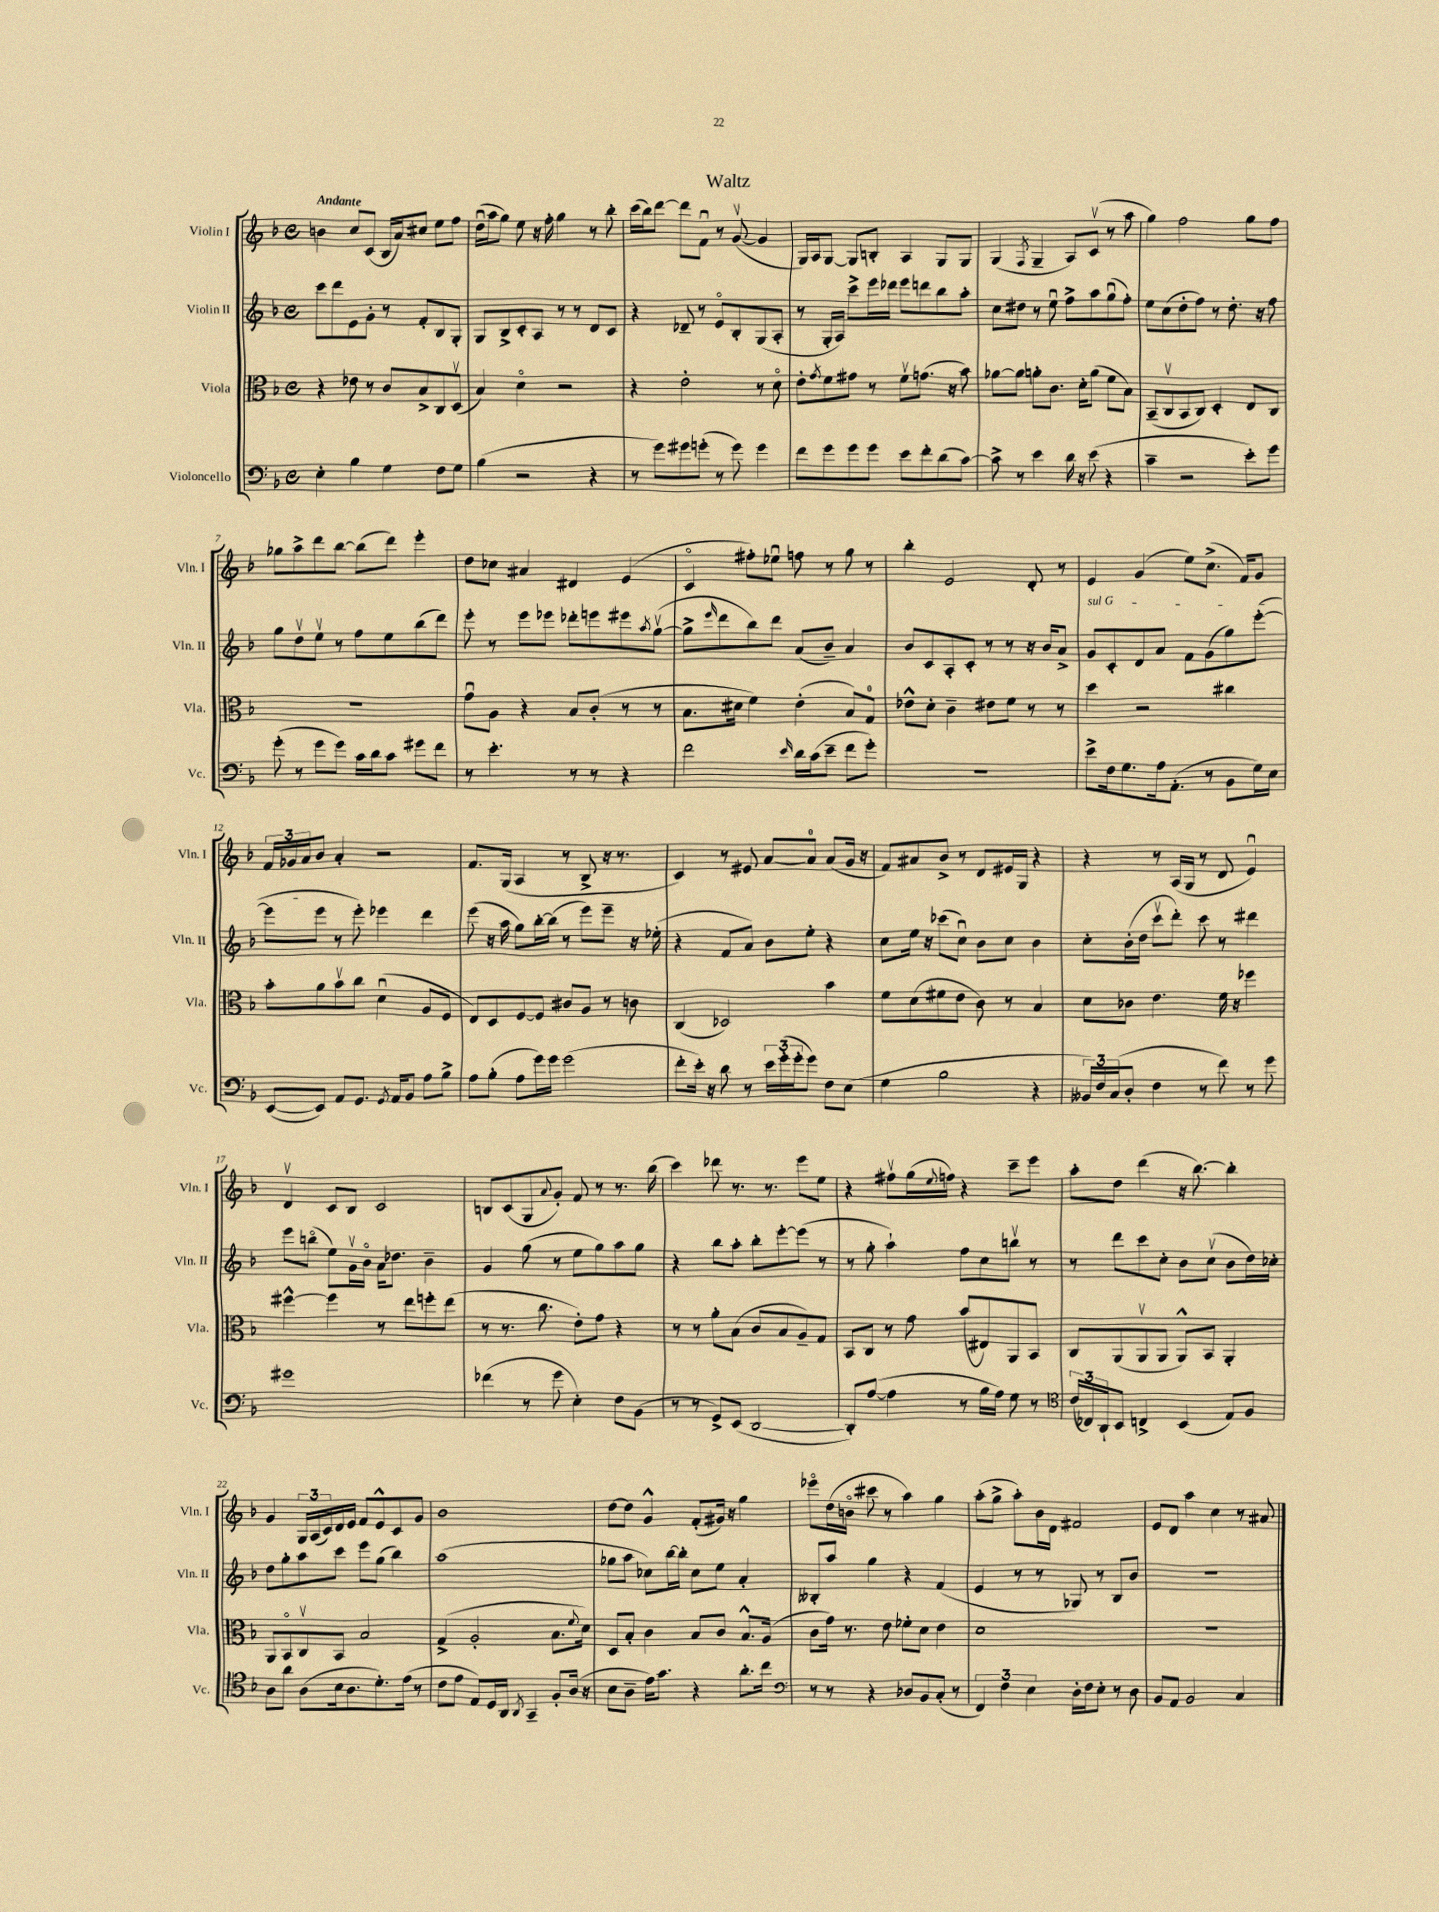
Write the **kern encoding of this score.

**kern	**kern	**kern	**kern
*staff4	*staff3	*staff2	*staff1
*clefF4	*clefC3	*clefG2	*clefG2
*k[b-]	*k[b-]	*k[b-]	*k[b-]
*M4/4	*M4/4	*M4/4	*M4/4
*met(c)	*met(c)	*met(c)	*met(c)
4E'	4r	8ccc	4b
.	.	8ddd	.
4B-	8e-	8e	8cc
.	8r	8g'	(8c
4G	8c	8r	16B-
.	.	.	16a)
.	8B-^	8f'	8cc#
8F	8C	8B-	8ee
8G	(8Dv	8G'	8ff
=	=	=	=
(4B-	4B-)	8G	(16ddu
.	.	.	16aa
.	.	8B-^	8gg)
2r	4do	8c'	8ee
.	.	8A	16r
.	.	.	16ff'
.	2r	8r	4gg
.	.	8r	.
4r	.	8d	8r
.	.	8c	8bb-'
=	=	=	=
8r	4r	4r	(16ccc
.	.	.	16bb-)
8g)	.	.	[8ddd
8g#	2e'	8d-~	8ddd]
(8g'	.	8r	8fu
8r	.	8eo	8r
8g)	.	8B-'	([8gv
4g	8r	(8G	4g]
.	8do	8A'	.
=	=	=	=
8f	8e'	8r	16G)
.	.	.	16A
.	8qg	.	.
8g	8f	16G'	[8G
.	.	16A)	.
8g	8g#	8ccc^	8G]
8g	8r	16eee	8B'
.	.	16ddd-	.
8e	8fv	8eee	4A
8f'	(8.g	8ddd	.
(8d	.	8bb-	8G
.	16r	.	.
[8c)	8b-)	8aa'	8G
=	=	=	=
8c^]	[8a-	8cc	(4G
8r	8a-]	8dd#	.
.	.	.	8qF
4e	8a'	8r	4G~
.	8.c	8eeu	.
16d	.	8ff^	8A)
16r	16d'	.	.
(8e	(8a	8aa	(8cv
4r	8f	(8ggu	8r
.	8B-)	8ff')	8aa
=	=	=	=
4c~	(8BB-~	8ee	4gg)
.	8Cv	(8cc	.
2r	8BB-	8dd'	2ff
.	8C)	8ff)	.
.	4D'	8r	.
.	.	8.dd'	.
8e')	8E	.	8gg
.	.	16r	.
8g	8C	8ff	8ff
=	=	=	=
(8g'	1r	8gg	8gg-
8r	.	8ddv	8aa^
8g	.	8eev	8ddd
8g)	.	8r	[8bb-
16c	.	8ff	(8bb-]
16d	.	.	.
8c	.	8ee	8ddd)
8g#	.	(8bb-	4eee'
8f	.	8ddd)	.
=	=	=	=
8r	8gu	8eee'	8dd
4.e'	8A	8r	8cc-
.	4r	8eee	4a#
.	.	8eee-	.
8r	8B-	8ddd-'	4d#
8r	(8c'	8eee	.
4r	8r	8eee#	(4e
.	.	8qaa	.
.	8r	([8ggv	.
=	=	=	=
2f	8.B-	8gg^]	4co
.	.	16qqeee	.
.	.	8ddd	.
.	16d#	.	.
.	4f)	8bb-)	8ff#')
.	.	8ddd	8ee-u
16qqe	.	.	.
16d	(4e'	(8a	8ff
(16c	.	.	.
8e~	.	8b-~)	8r
8f	8B-)	4a	8gg
8g')	8G	.	8r
=	=	=	=
1r	8e-^^	8b-	4bb-'
.	8d'	8c	.
.	4c~	8A'	2e
.	.	8c'	.
.	8e#	8r	.
.	8f	8r	.
.	8r	16r	8d'
.	.	16b-	.
.	8r	8a^	8r
=	=	=	=
8e^	4dd	8g	4e
16F	.	8c'	.
8.G	.	.	.
.	2r	8d	(4g
16A	.	8a	.
(8.AA'	.	.	.
.	.	8f	8ee)
8r	.	(8g	(8.cc^
8BB-	4cc#	8gg)	.
.	.	.	16f)
16G)	.	([8eee'	8g
16E	.	.	.
=	=	=	=
([8EE	8b-'	8eee]	24f
.	.	.	24g-
.	.	.	24a
8EE])	8a	8eee	8b-
8AA	8b-v	8r	4a'
8.GG	8cc	8eee')	.
.	(4du	4eee-	2r
8qGG	.	.	.
16AA	.	.	.
8BB-	.	.	.
8A	8A	4ddd	.
8B-^	8F	.	.
=	=	=	=
8A	8E)	(8eee	8.f
(8B-'	8D	16r	.
.	.	16aa	(16G
8A	[8F	8gg)	4A
16g)	8F]	[16bb-'	.
16g	.	(16bb-]	.
(2g	8c#	8r	8r
.	8A	8eee)	8B-^
.	8r	8eee~	16r
.	.	.	8.r
.	8c	16r	.
.	.	(16ee-'	.
=	=	=	=
8f'	(4C	4r	4c)
16e')	.	.	.
16r	.	.	.
8d	2D-)	8f	8r
8r	.	8a)	8e#
24e	.	8b-	[8a
(24g'	.	.	.
24g'	.	.	.
8g)	.	8ee'	8a]
8F	4b-	4r	(8a
(8E	.	.	16g
.	.	.	16r
=	=	=	=
4G	8f	8cc	8f)
.	(8d	16ee	8a#
.	.	16r	.
2B-	8f#	(8ccc-	8b-^
.	8e	8ccu)	8r
.	8c)	8b-	8d
.	8r	8cc	16e#
.	.	.	16G
4r	4B-	4b-	4r
=	=	=	=
24BB--)	8d	8cc'	4r
24F	.	.	.
(24C	.	.	.
8D'	8c-	(16b-'	.
.	.	16dd	.
4F	4.e	8cccv	8r
.	.	8ddd')	(16A
.	.	.	16G
8r	.	8ccc	8r
8f)	16f	8r	8d
.	16r	.	.
8r	4ff-	4ddd#	4eu)
8g	.	.	.
=	=	=	=
1g#	[4ff#^^	8eee	4dv
.	.	(8bbo	.
.	4ff#]	8ee)	8c
.	.	16gv	8B-
.	.	16b-o	.
.	8r	16a	2c
.	.	8.dd-	.
.	8ee	.	.
.	8ff'	4b-~	.
.	(8ee	.	.
=	=	=	=
(4f-	8r	4g	8B
.	8.r	.	(8c
8r	.	(8gg	8G
.	8.cc	.	.
.	.	.	8qqa
8g	.	8r	8g')
4E')	8e')	8ee	8f
.	8g	8gg)	8r
8F	4r	8aa	8.r
(8BB-	.	8gg	.
.	.	.	(16bb-
=	=	=	=
8r	8r	4r	4ccc)
8r	8r	.	.
8GG^)	8a'	8bb-	8ddd-
(8EE	(8B-	8aa'	8.r
[2DD	8c	8bb-'	.
.	.	.	8.r
.	8B-	[8eee'	.
.	8A~)	(8eee]	8eee
.	8G	8r	8ee
=	=	=	=
8DD'])	8BB-	8r	4r
([8A	8C	8gg'	.
4A]	8r	4aa`)	8ff#v
.	8g	.	(16gg
.	.	.	8qqee
.	.	.	16ff)
8r	(8b-	8ff	4r
16B-	8E#)	8cc	.
16A)	.	.	.
8G	8AA	8bbv	8ccc~
8r	8BB-	8r	8eee
=	=	=	=
*clefC4	*	*	*
(24c	8C	8r	8aa'
24C-)	.	.	.
24AA`	.	.	.
8BB-	(8AA	8ddd	8dd
4C^	8AAv	8ccc	(4ddd
.	8AA	8cc'	.
(4BB-	8AA^^)	8b-	16r
.	.	.	[8.bb-)
.	8BB-	(8ccv	.
8E)	4AA'	8b-	4bb-']
8F	.	16dd)	.
.	.	16cc-'	.
=	=	=	=
8A	8AA	8dd	4g
8a	8BB-o	8gg'	.
(8A	8Cv	8aa	24G
.	.	.	(24A
.	.	.	24c)
16B-	8BB-	8ccc	16d
8.A	.	.	16e
.	2B-	8eee	8f
8.d')	.	(8gg	8e^^
.	.	4bb-)	8c
(16e	.	.	.
8r	.	.	8g
=	=	=	=
8c	(4G^	(1aa	1b-
8e	.	.	.
8E)	2A'	.	.
16D	.	.	.
16AA	.	.	.
8qAA	.	.	.
4GG~	.	.	.
8F'	8.B-	.	.
(16A	.	.	.
.	8qqf	.	.
16r	16d)	.	.
=	=	=	=
8B-	8D	8gg-	[8dd
8A~	8B-'	8aa	8dd]
16e)	4c	8cc-)	4g^^
8.g	.	.	.
.	.	[16bb-	.
.	.	16bb-']	.
4r	8B-	8cc-	(8f'
.	8c	8ee	16g#)
.	.	.	16r
8.a'	8.B-^^	4a'	4gg
16cc	(16A	.	.
=	=	=	=
*clefF4	*	*	*
8r	8c	8B--'	8eee-o
8r	16g)	8aa	(16dd
.	8.r	.	16bo
4r	.	4gg	8ccc#
.	8e	.	8r
8D-	8f-'	4r	4aa)
8BB-	8d	.	.
(8C'	4e	(4f	4gg
8r	.	.	.
=	=	=	=
6FF)	1d	4e	(8aa'
.	.	.	8gg^
6F	.	.	.
.	.	8r	8aa')
6E	.	.	.
.	.	8r	16b-
.	.	.	16d
16D'	.	8G-)	2f#
16F	.	.	.
8E'	.	8r	.
8r	.	8B-	.
8D	.	8b-	.
=	=	=	=
8BB-	1r	1r	8e
8AA	.	.	8d
2BB-	.	.	4aa
.	.	.	4cc
4C	.	.	8r
.	.	.	8a#
==	==	==	==
*-	*-	*-	*-
